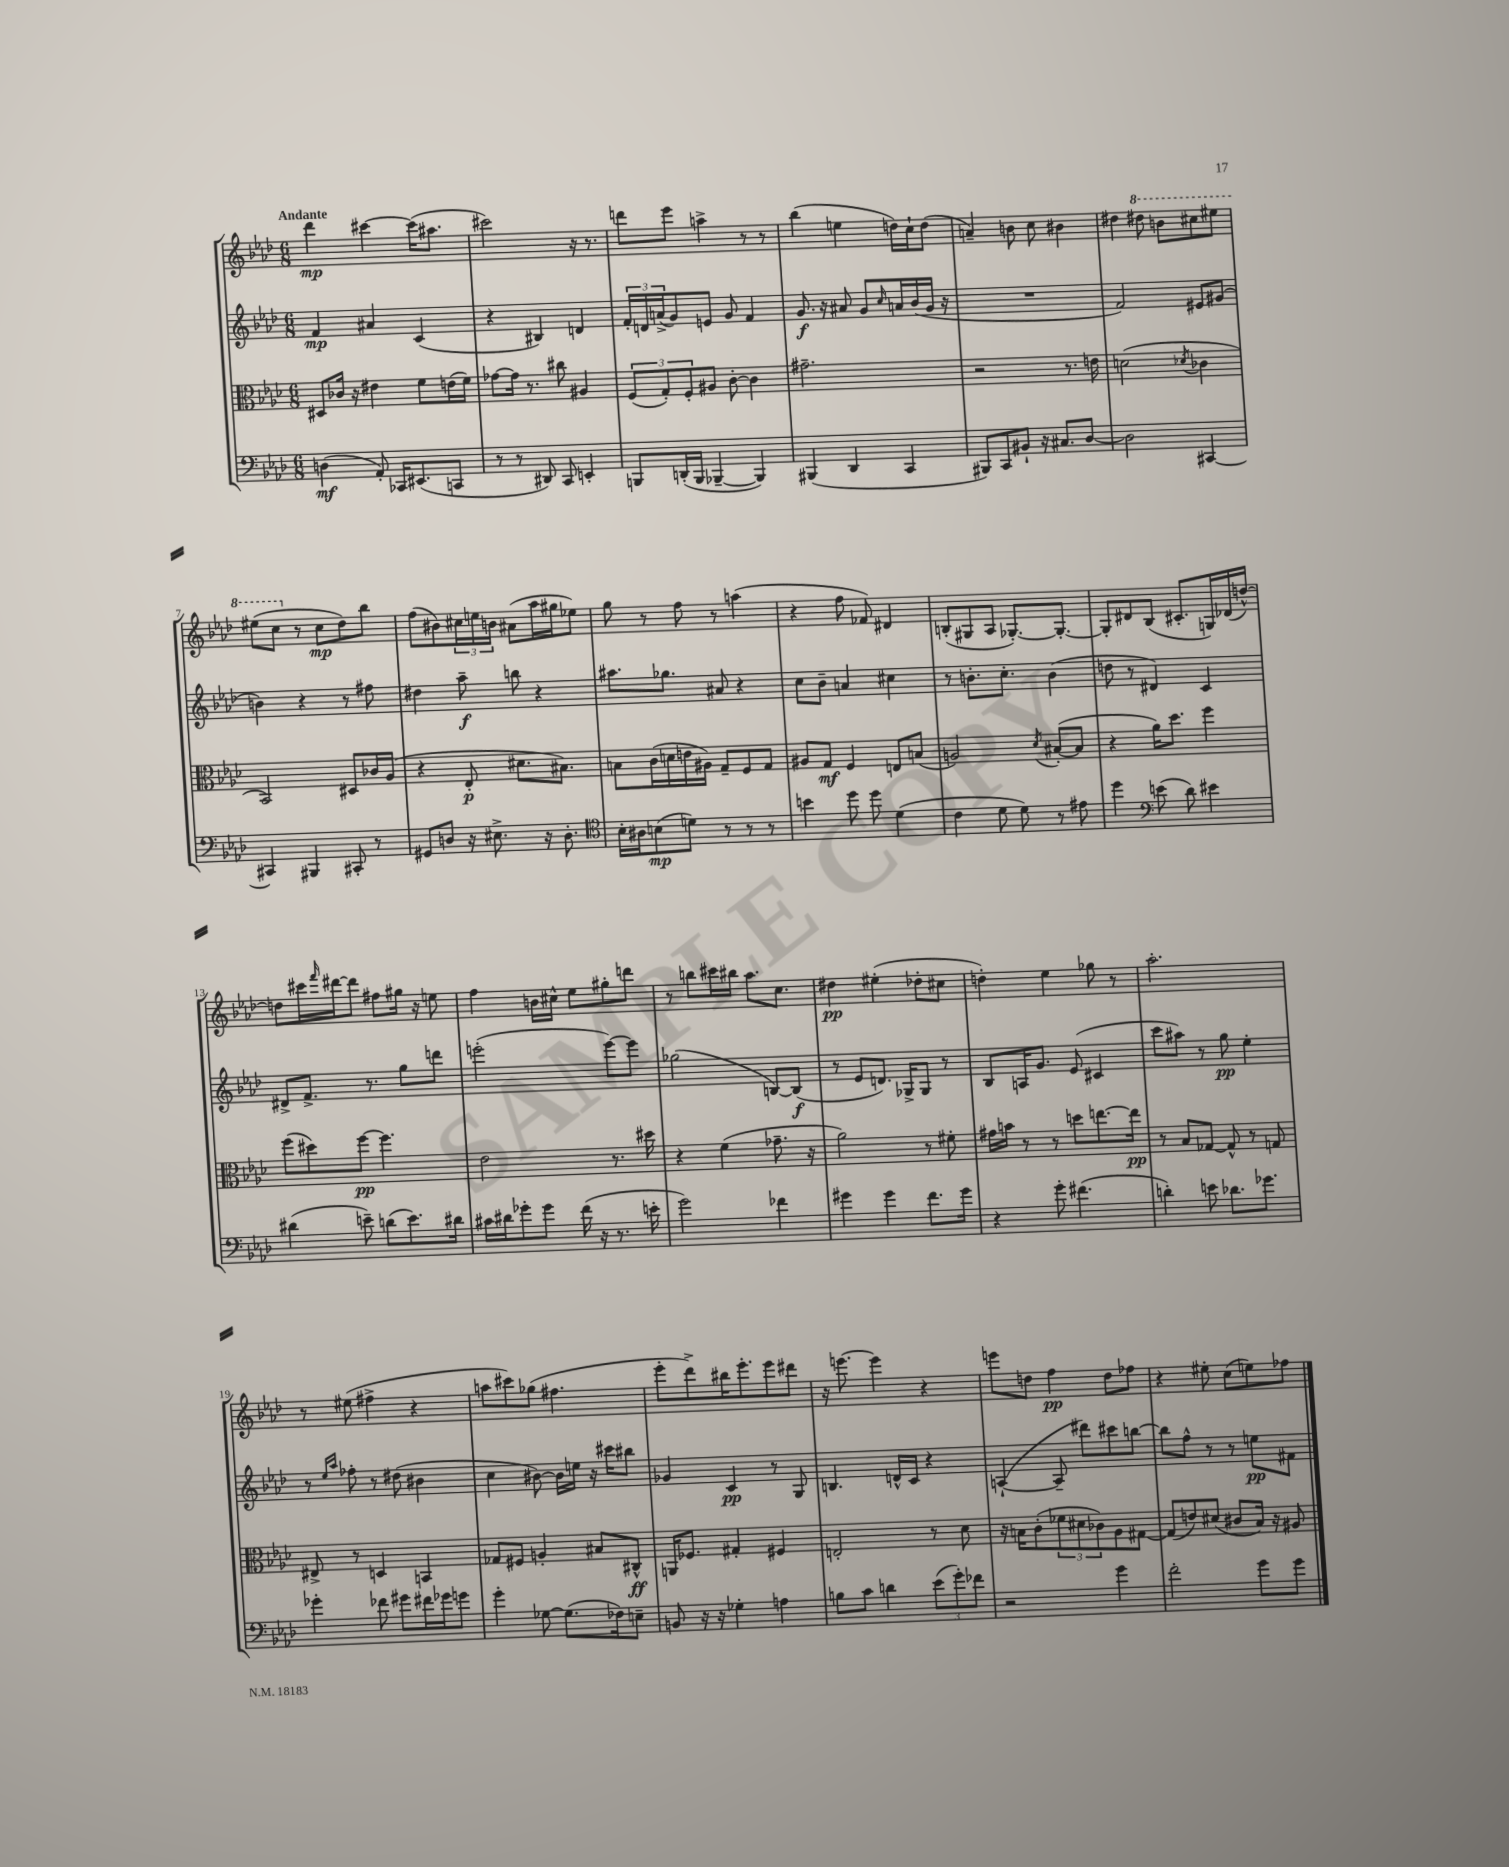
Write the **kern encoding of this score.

**kern	**kern	**kern	**kern
*staff4	*staff3	*staff2	*staff1
*clefF4	*clefC3	*clefG2	*clefG2
*k[b-e-a-d-]	*k[b-e-a-d-]	*k[b-e-a-d-]	*k[b-e-a-d-]
*M6/8	*M6/8	*M6/8	*M6/8
(4D	8D#	4f	4ddd-
.	16c-	.	.
.	16r	.	.
8AA-')	4e#	4a#	[4ccc#
16CC-	.	.	.
(8.EE#	.	.	.
.	8f	(4c	(16ccc#]
.	.	.	8.aa#
8CC	(16e	.	.
.	16f)	.	.
=	=	=	=
8r	[8g-	4r	2ccc#)
8r	16g-]	.	.
.	8.r	.	.
8DD#)	.	4B#)	.
8CC	8cc#	.	.
4EE'	4A#	4d	16r
.	.	.	8.r
=	=	=	=
8BBB	(12F	24f'	8ddd
.	.	24d	.
.	12G')	(24a^	.
(16DD'	.	8g)	8eee-
.	12F'	.	.
16BBB	.	.	.
[4BBB-~	8A#	8e	4aa^
.	[8c'	8g	.
4BBB-])	4c]	4f	8r
.	.	.	8r
=	=	=	=
(4BBB#	2.g#~	8.g	(4bb-
.	.	16r	.
4DD-	.	8a#	4ee
.	.	8g	.
.	.	16qqcc	.
4CC	.	16a	16dd)
.	.	(16b-	16cc`
.	.	16g	(8dd
.	.	16r	.
=	=	=	=
8BBB#)	2r	2.r	4a~)
8CC	.	.	.
8BB#`	.	.	8b
16r	.	.	8cc
8.C#	.	.	.
.	8.r	.	4b#
[8D-	.	.	.
.	16e	.	.
=	=	=	=
2D-]	(2d	2f)	4dd#
.	.	.	8ddd#
.	.	.	8bb
.	8qd-	.	.
[4CC#	4c-	8e#	8ccc#
.	.	(8g#	8eee#
=	=	=	=
4CC#]	2BB-)	4b)	(8eee#
.	.	.	8ccc
4BBB#	.	4r	8r
.	.	.	8cc
8CC#'	8D#	8r	8dd-)
8r	16c-	8ff#	8bb-
.	(16A-	.	.
=	=	=	=
8GG#	4r	4dd#	(8ff
8D	.	.	8b#)
16r	8E-'	8aa-~	24cc#
.	.	.	24ee
8.E#^	.	.	.
.	.	.	24b
.	8.d#	8bb	(8a#
16r	.	4r	16aa-
8.D'	8.B#)	.	16gg#
.	.	.	8ee-)
=	=	=	=
*clefC4	*	*	*
16B-'	8B	8.aa#	8gg
16A#	.	.	.
(8B	(16c	.	8r
.	16d	8.gg-	.
8d)	16e	.	8ff
.	16A#)	.	.
8r	8G~	8a#	8r
8r	8F	4r	(4aa
8r	8G	.	.
=	=	=	=
4b	8A#	8cc	4r
.	8G	8b-~	.
8dd-	4F	4a	8ff
8dd-	.	.	8f-)
(4d-	8E	4cc#	4d#
.	(8B	.	.
=	=	=	=
4c	2A)	8r	(8B'
.	.	8.b'	8G#
8d-	.	.	8A-
.	.	8.cc'	.
8d-)	.	.	[8.G-')
.	8qd-	.	.
8r	([8B#'	(4b	.
.	.	.	8.G-'_
8e#	8B#]	.	.
=	=	=	=
4dd-	4r	8dd	8G-']
.	.	8r	8d#
*clefF4	*	*	*
(8e	16a-)	4d#)	(8B-
.	8.dd-	.	.
8d-)	.	.	8.c#'
4e#	4ff	4c	.
.	.	.	16G)
.	.	.	(16d-
.	.	.	[16dd^^)
=	=	=	=
(4d#	(8ff	8d#^	8dd]
.	8dd#)	8.f^	16ccc#
.	.	.	16qqfff
.	.	.	[16ddd#
8e~)	[8ff	.	8ddd#]
.	.	8.r	.
(8d	4.ff]	.	8ff#
8.e)	.	8gg	16gg#
.	.	.	16r
.	.	8ddd	8ee
16d#	.	.	.
=	=	=	=
16c#	2e-	(2eee'	4ff
16d#	.	.	.
8g-'	.	.	.
8g-	.	.	16b
.	.	.	16cc#^^
(16f	.	.	8ee-
16r	.	.	.
8.r	8.r	[8eee)	8gg#'
.	.	8eee]	8ddd
16e'	16dd#	.	.
=	=	=	=
2g)	4r	(2gg-	8r
.	.	.	8bb
.	(4f	.	16ccc#
.	.	.	16bb#
.	.	.	8.aa-
4f-	8.g-~	[8B)	.
.	.	.	8.cc
.	.	(8B]	.
.	16r	.	.
=	=	=	=
4g#	2a-)	8r	4dd#
.	.	8e-	.
4g#	.	8.d)	(4ee#'
.	.	16G-^	.
8.f	8r	8G-	8dd-'
.	8f#'	8r	8cc#
16g#	.	.	.
=	=	=	=
4r	16g#	8B-	4dd')
.	16b	.	.
.	8r	16A	.
.	.	8.g	.
8g'	8r	.	4ee-
(4.f#	8dd	(8e-	.
.	[8.ee	4c#	8gg-
.	.	.	8r
.	16ee]	.	.
=	=	=	=
4d')	8r	8ccc	2.aa-'
.	8B-	8aa#)	.
8e	[8G-	8r	.
8.d-	8G-^^]	8gg	.
.	8r	4ee-'	.
8.g-	.	.	.
.	8G	.	.
=	=	=	=
4g-'	8E#^	8r	8r
.	.	16qqee-	.
.	.	16qqaa-	.
.	8r	8ff-'	(8ee#
8f-	4D	8r	4ff#^
8g#	.	(8dd#	.
16f#	4BB	4b#	4r
16g-	.	.	.
8g	.	.	.
=	=	=	=
4g'	8G-	4cc	8aa
.	8F#	.	8ccc#)
[8G-	4A'	[8b#)	(8gg-
(8.G-]	.	16b#]	4.ff#
.	.	16ee	.
.	8B#	16r	.
16F-)	.	16ccc#	.
8E~	8C#^^	8bb#	.
=	=	=	=
8BB	16AA	4g-	8eee-'
.	8.F-	.	.
16r	.	.	8ddd-^)
16r	.	.	.
4G-'	4G#'	4c	16bb#
.	.	.	8.eee-'
4A	4F#	8r	8eee-
.	.	8G	8ddd#
=	=	=	=
8B	2E'	4.B	16r
.	.	.	[8.eee
8c	.	.	.
4d	.	.	4eee]
.	.	16d^^	.
.	.	16c	.
(12e-	8r	4r	4r
12g')	.	.	.
.	8d-	.	.
12f-	.	.	.
=	=	=	=
2r	16r	([4A`	8eee
.	16B	.	.
.	(8c'	.	8dd
.	12f-	8A~]	4ff
.	12d#	.	.
.	.	8ddd#)	.
.	12c-)	.	.
4g	8A-	8ccc#	8dd
.	[8G#	[8bb	8ff-
=	=	=	=
2f'	(8G#]	8bb]	4r
.	8e)	8ff^^	.
.	(8d#	8r	8ee#'
.	8c#	8r	(8cc
8g	16B-)	8ee	8ee)
.	16r	.	.
8g	8A#	8f#	8ff-
==	==	==	==
*-	*-	*-	*-
